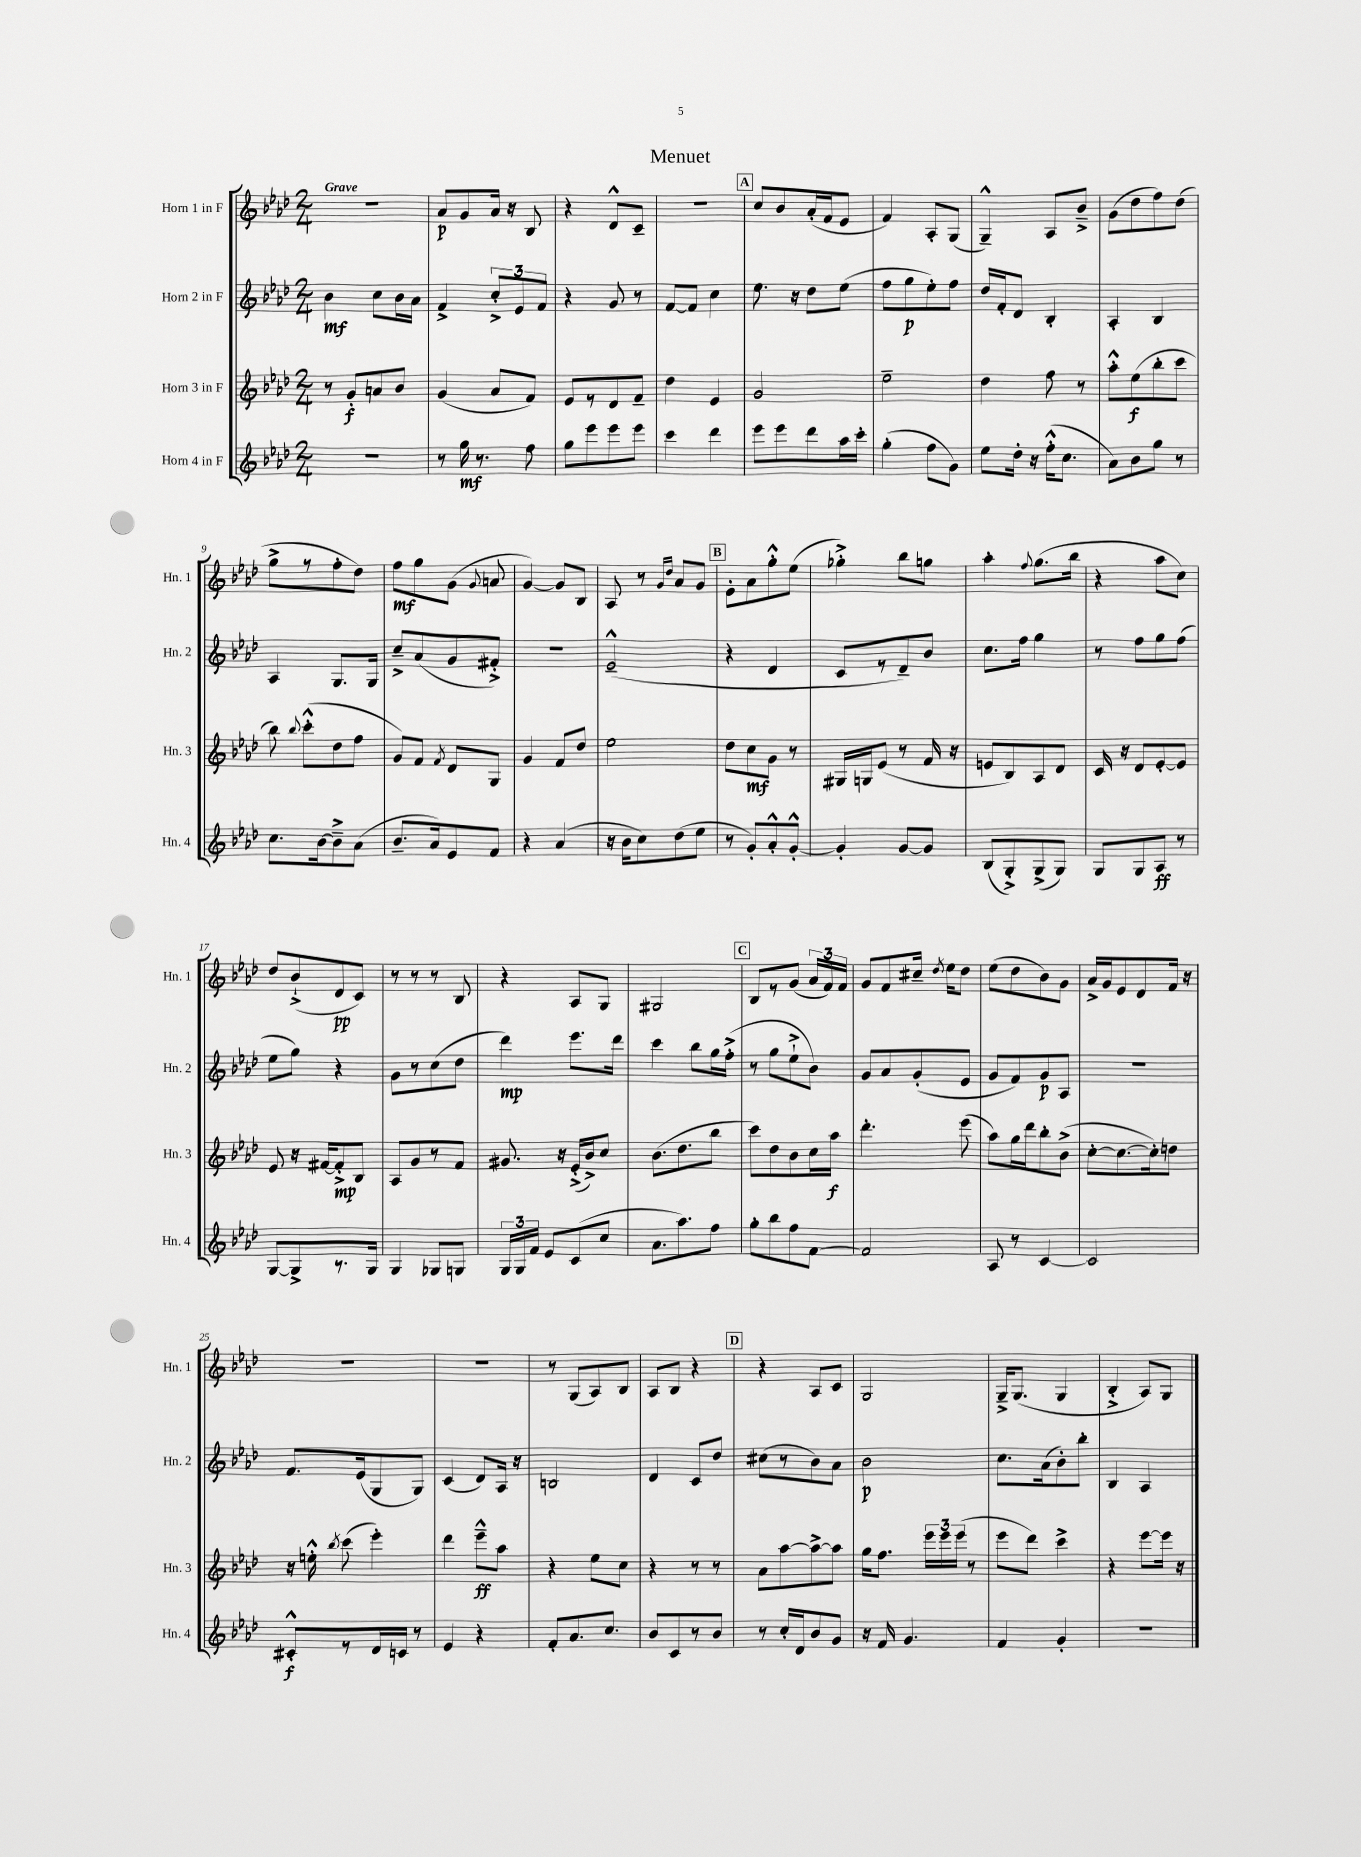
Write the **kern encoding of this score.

**kern	**kern	**kern	**kern
*staff4	*staff3	*staff2	*staff1
*clefG2	*clefG2	*clefG2	*clefG2
*k[b-e-a-d-]	*k[b-e-a-d-]	*k[b-e-a-d-]	*k[b-e-a-d-]
*M2/4	*M2/4	*M2/4	*M2/4
2r	8r	4b-	2r
.	8g'	.	.
.	8a	8cc	.
.	8b-	16b-	.
.	.	16a-	.
=	=	=	=
8r	(4g	4f^	8a-
16gg	.	.	8g
8.r	.	.	.
.	8a-	12cc'^	16a-
.	.	.	16r
.	.	12e-	.
8ff	8f)	.	8B-
.	.	12f	.
=	=	=	=
8gg	8e-	4r	4r
8eee-	8r	.	.
8eee-	8d-	8g	8d-^^
8eee-	8f~	8r	8c~
=	=	=	=
4ccc	4dd-	[8f	2r
.	.	8f]	.
4ddd-	4e-	4cc	.
=	=	=	=
8eee-	2g	8.ee-	8cc
8eee-	.	.	8b-
.	.	16r	.
8ddd-	.	8dd-	(16a-'
.	.	.	16f
16aa-	.	(8ee-	8e-
16ccc'	.	.	.
=	=	=	=
(4gg'	2ee-~	8ff	4f)
.	.	8gg	.
8ff	.	8ee-')	8A-'
8g)	.	8ff	(8G
=	=	=	=
8ee-	4dd-	16dd-	4G~^^)
.	.	16f'	.
16dd-'	.	8d-	.
16r	.	.	.
(16ff'^^	8ff	4B-'	8A-
8.cc	.	.	.
.	8r	.	8b-~^
=	=	=	=
8a-)	8aa-'^^	4A-'	(8g
8b-	(8ee-	.	8dd-
8gg	8bb-'	4B-	8ff)
8r	8ccc	.	(8dd-
=	=	=	=
8.cc	8bb-)	4A-	8gg^
.	8qqbb-	.	.
.	(8ccc'^^	.	8r
[16b-	.	.	.
8b-~^]	8dd-	8.G	8ff'
(8a-	8ff	.	8dd-)
.	.	16G	.
=	=	=	=
8.b-~	8g)	8cc~^	8ff
.	8f	(8a-	8gg
16a-)	.	.	.
.	8qf	.	.
8e-	8d-	8g	(8g
.	.	.	8qqg
8f	8G	8f#'^)	8a
=	=	=	=
4r	4g	2r	[4g)
(4a-	8f	.	8g]
.	8dd-	.	8B-
=	=	=	=
16r	2ee-	(2e-~^^	8A-
16b-	.	.	.
8cc)	.	.	8r
.	.	.	16qqg
.	.	.	16qqdd-
(8dd-	.	.	8a-
8ee-	.	.	8g
=	=	=	=
8r	8dd-	4r	8e-'
8g')	8cc	.	8a-
8a-'^^	8g	4d-	8gg'^^
[8g'^^	8r	.	(8ee-
=	=	=	=
4g']	16G#	8c	4gg-'^)
.	16G	.	.
.	(8e-	8r	.
[8g	8r	8d-~)	8bb-
8g]	16f	8b-	8gg
.	16r	.	.
=	=	=	=
(8B-	8e	8.cc	4aa-'
8G'^)	8B-)	.	.
.	.	16ff	.
.	.	.	8qqff
(8G^	8A-	4gg	(8.gg
8G)	8d-	.	.
.	.	.	16bb-
=	=	=	=
8G	16c	8r	4r
.	16r	.	.
8G	8d-	8ff	.
8A-	[8e-'	8gg	8aa-
8r	8e-]	(8ff	8cc)
=	=	=	=
[8G	8e-	8ee-	8dd-
8G^]	16r	8gg)	(8b-`^
.	[16f#	.	.
8.r	8f#'^]	4r	8d-
.	8B-	.	8c)
16G	.	.	.
=	=	=	=
4G	8A-	8g	8r
.	8g	8r	8r
8G-	8r	(8cc	8r
8G	8f	8dd-	8B-
=	=	=	=
24G	8.g#	4ddd-)	4r
24G	.	.	.
24f	.	.	.
8e-	.	.	.
.	16r	.	.
(8c	(16e-'^	8.eee-	8A-
.	16b-^)	.	.
8cc	8cc	.	8G
.	.	16ddd-	.
=	=	=	=
8.a-	(8.b-	4ccc	2G#
8.aa-)	8.dd-	.	.
.	.	8bb-	.
8ff	8bb-	16gg	.
.	.	(16ff'^	.
=	=	=	=
8gg'	8ccc)	8r	8B-
8bb-	8dd-	8gg	8r
8ff	8b-	8ee-`^	(8g
[8f	16cc	8b-)	24a-
.	.	.	24f)
.	16aa-	.	.
.	.	.	24f
=	=	=	=
2f]	4.ddd-'	8g	8g
.	.	8a-	8f
.	.	(8g'	16cc#~
.	.	.	8qdd-
.	.	.	16ee-
.	(8eee-	8e-	8dd-
=	=	=	=
8A-	8aa-)	8g	(8ee-
8r	16gg	8f)	8dd-
.	16ddd-	.	.
[4c	8bb-'	8g	8b-)
.	(8b-^	8A-	8g
=	=	=	=
2c]	[8cc'	2r	16a-^
.	.	.	16g
.	8.cc_	.	8e-
.	.	.	8d-
.	16cc'])	.	.
.	8dd	.	16f
.	.	.	16r
=	=	=	=
8c#'^^	16r	8.f	2r
.	16ee'^^	.	.
.	8qbb-	.	.
8r	(8ccc	.	.
.	.	(16e-	.
16d-	4eee-')	8G	.
16c	.	.	.
8r	.	8G)	.
=	=	=	=
4e-	4ddd-	(4c	2r
4r	8eee-~^^	8d-)	.
.	8aa-	16A-	.
.	.	16r	.
=	=	=	=
8f'	4r	2B	8r
8.a-	.	.	(8G
.	8ee-	.	8A-)
8.cc	.	.	.
.	8cc	.	8B-
=	=	=	=
8b-	4r	4d-	8A-
8c	.	.	8B-
8r	8r	8c	4r
8b-	8r	8dd-	.
=	=	=	=
8r	8a-	(8cc#	4r
16cc'	[8aa-	8r	.
16d-	.	.	.
8b-	8aa-^_	8b-)	8A-
8g	8aa-]	8a-	8c
=	=	=	=
16r	16gg	2b-	2G
16f	8.ff	.	.
4.g	.	.	.
.	24eee-	.	.
.	24eee-	.	.
.	(24eee-	.	.
.	8r	.	.
=	=	=	=
4f	8eee-	8.cc	16G~^
.	.	.	(8.G
.	8ddd-)	.	.
.	.	(16a-	.
4g'	4ccc^	8b-')	4G
.	.	8bb-'	.
=	=	=	=
2r	4r	4B-	4B-'^
.	[8eee-	4A-	8A-)
.	16eee-]	.	8G
.	16r	.	.
==	==	==	==
*-	*-	*-	*-
